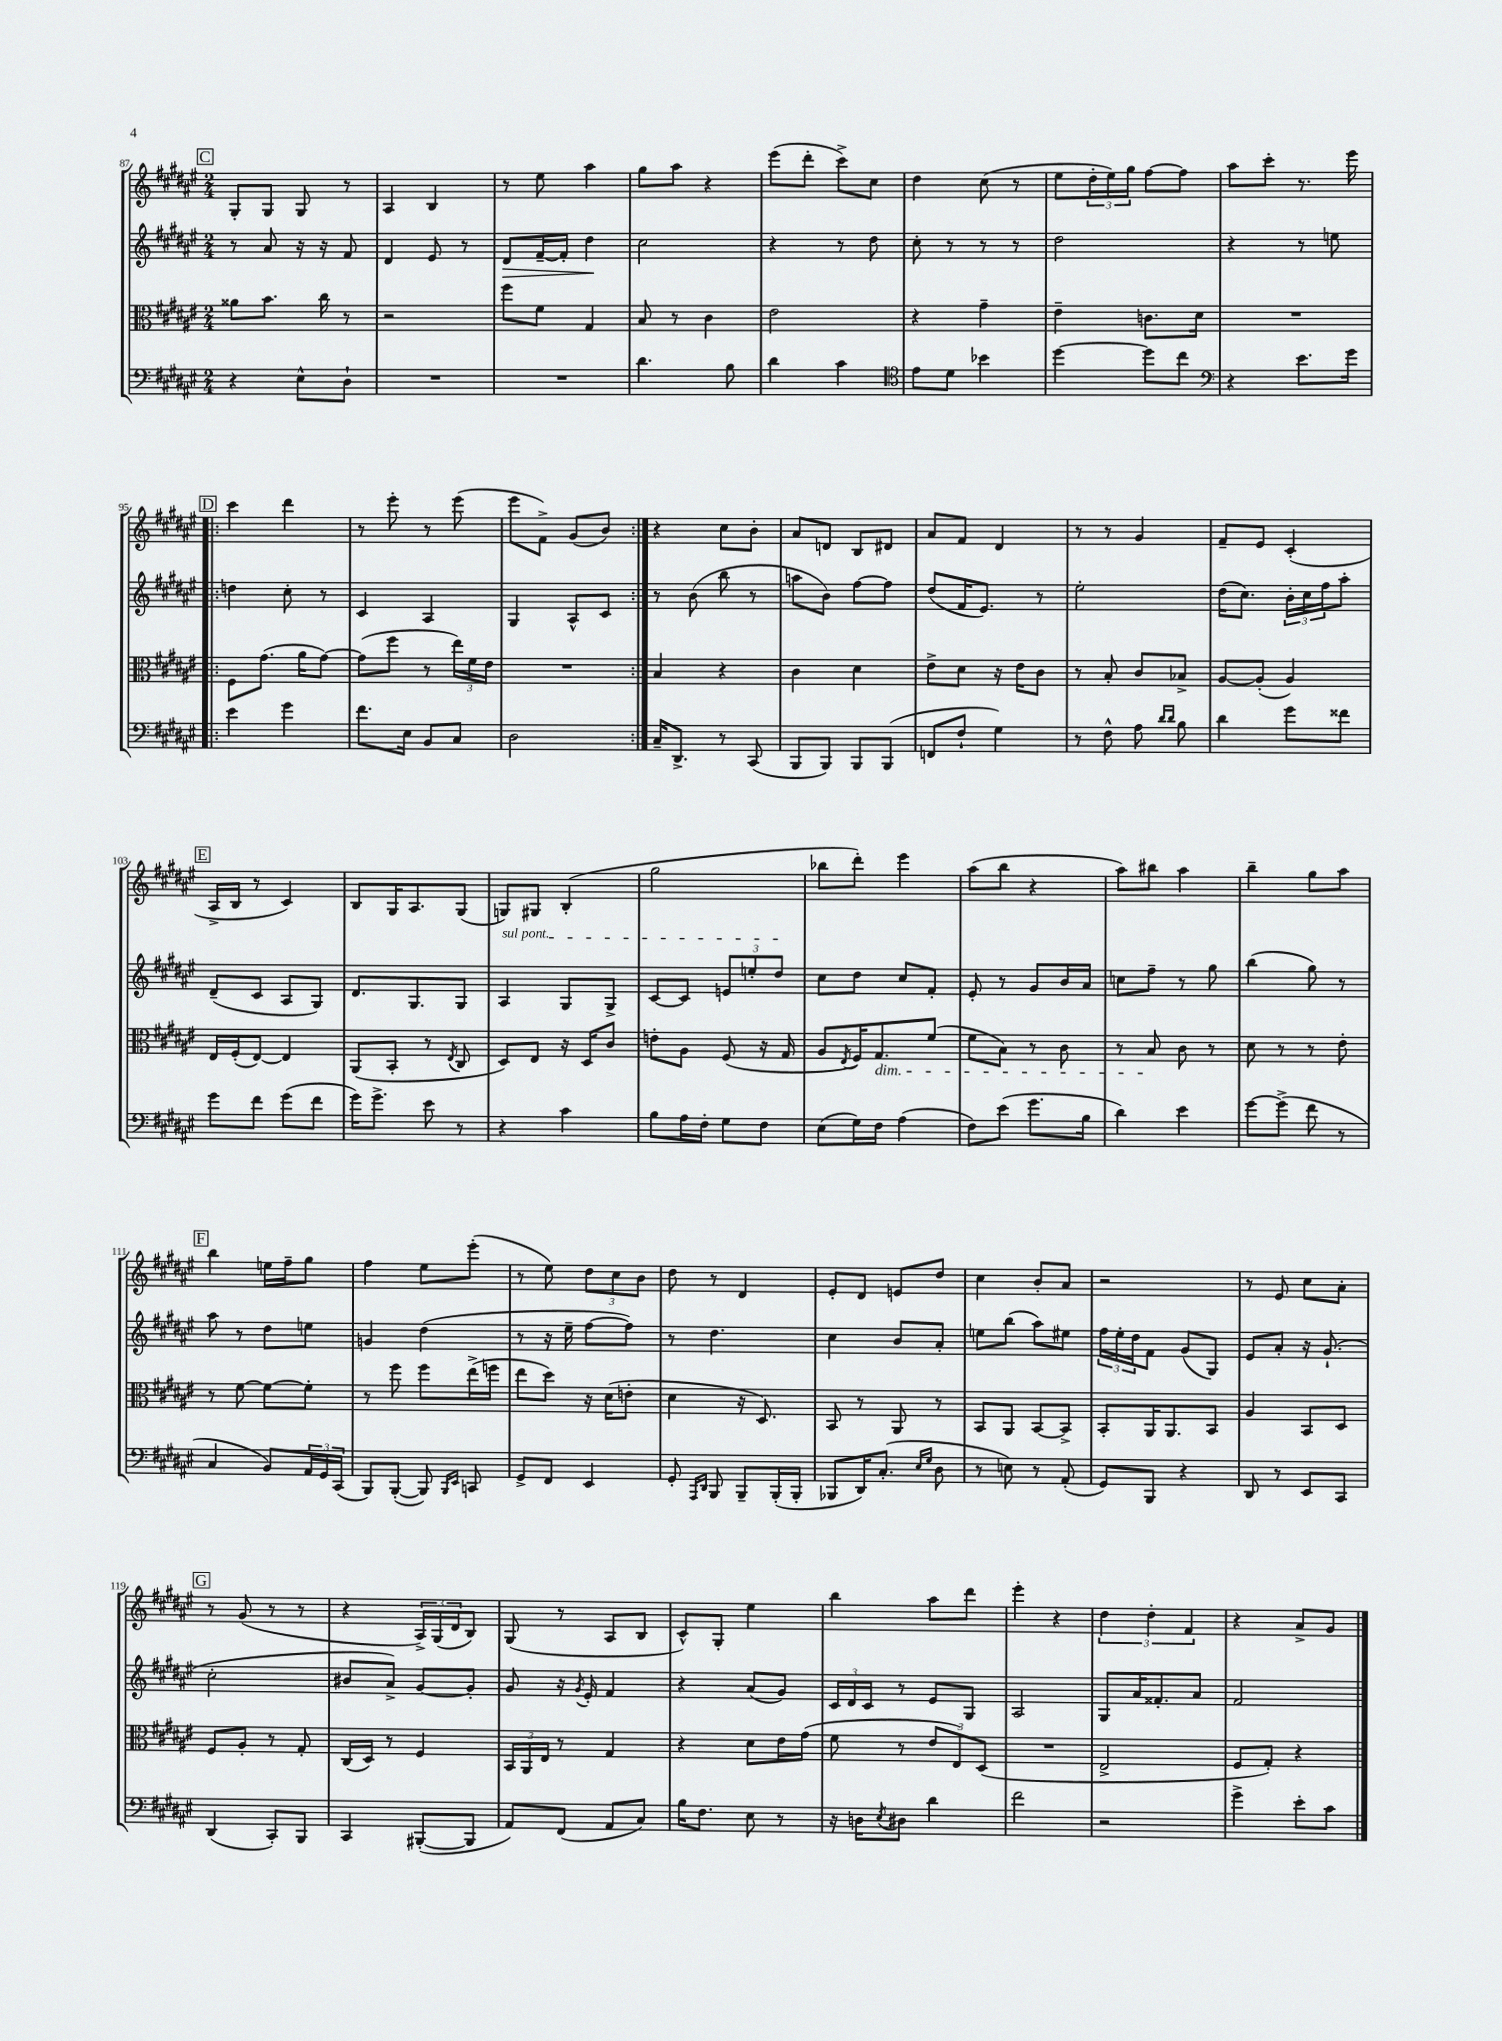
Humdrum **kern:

**kern	**kern	**kern	**kern
*staff4	*staff3	*staff2	*staff1
*clefF4	*clefC3	*clefG2	*clefG2
*k[f#c#g#d#a#e#]	*k[f#c#g#d#a#e#]	*k[f#c#g#d#a#e#]	*k[f#c#g#d#a#e#]
*M2/4	*M2/4	*M2/4	*M2/4
4r	8a##	8r	8G#'
.	8.b	8a#	8G#
8E#^^	.	16r	8G#
.	16cc#	16r	.
8D#`	8r	8f#	8r
=	=	=	=
2r	2r	4d#	4A#
.	.	8e#	4B
.	.	8r	.
=	=	=	=
2r	8ff#	8d#	8r
.	8f#	[16f#~	8ee#
.	.	16f#']	.
.	4G#	4dd#	4aa#
=	=	=	=
4.d#	8B	2cc#	8gg#
.	8r	.	8aa#
.	4c#	.	4r
8B	.	.	.
=	=	=	=
4d#	2e#	4r	(8eee#
.	.	.	8ddd#'
4c#	.	8r	8ccc#^)
.	.	8dd#	8cc#
=	=	=	=
*clefC4	*	*	*
8e#	4r	8cc#'	4dd#
8d#	.	8r	.
4b-	4g#~	8r	(8cc#
.	.	8r	8r
=	=	=	=
[4dd#	4e#~	2dd#	8ee#
.	.	.	24dd#'
.	.	.	24ee#)
.	.	.	24gg#
8dd#]	8.c	.	[8ff#
8cc#	.	.	8ff#]
.	16d#	.	.
=	=	=	=
*clefF4	*	*	*
4r	2r	4r	8aa#
.	.	.	8ccc#'
8.e#	.	8r	8.r
.	.	8ee	.
16g#	.	.	16eee#
=!|:	=!|:	=!|:	=!|:
4e#	8F#	4dd	4ccc#
.	(8.g#	.	.
4g#	.	8cc#'	4ddd#
.	16a#	.	.
.	[8g#)	8r	.
=	=	=	=
8.f#	(8g#]	4c#	8r
.	8ff#	.	8eee#'
16E#	.	.	.
8BB	8r	4A#	8r
8C#	24ee#)	.	(8eee#
.	24f#	.	.
.	24e#	.	.
=	=	=	=
2D#	2r	4G#	8eee#
.	.	.	8f#^)
.	.	8A#^^	(8g#
.	.	8c#	8b)
=:|!	=:|!	=:|!	=:|!
16C#~	4B	8r	4r
8.DD#^	.	.	.
.	.	(8b	.
8r	4r	8bb	8cc#
(8CC#	.	8r	8b'
=	=	=	=
8BBB	4c#	8aa	8a#
8BBB)	.	8b)	8d
8BBB	4d#	[8ff#	8B
(8BBB	.	8ff#]	8d#
=	=	=	=
8FF	8e#^	(8dd#	8a#
8F#`	8d#	16f#	8f#
.	.	8.e#)	.
4G#)	16r	.	4d#
.	16e#	.	.
.	8c#	8r	.
=	=	=	=
8r	8r	2ee#'	8r
8F#^^	8B'	.	8r
8A#	8c#	.	4g#
16qqd#	.	.	.
16qqd#	.	.	.
8B	8B-^	.	.
=	=	=	=
4d#	[8A#	(16dd#	8f#~
.	.	8.cc#)	.
.	(8A#']	.	8e#
8g#	4A#)	24b'	(4c#'
.	.	24cc#	.
.	.	24ff#	.
8f##	.	8aa#'	.
=	=	=	=
8g#	16E#	(8d#~	16A#^
.	(16F#'	.	16B
8f#	[8E#)	8c#	8r
(8g#	4E#]	8A#	4c#)
8f#	.	8G#)	.
=	=	=	=
16g#)	(8AA#	8.d#	8B
8.g#^	.	.	.
.	8BB'	.	16G#
.	.	8.G#	8.A#
8e#	8r	.	.
.	8qE#	.	.
8r	8C#	8G#	(8G#
=	=	=	=
4r	8D#)	4A#	8G)
.	8E#	.	8G#
4c#	16r	8G#	(4B'
.	16D#	.	.
.	8c#	8G#^	.
=	=	=	=
8B	8e'	[8c#	2gg#
16A#	8A#	8c#]	.
16F#'	.	.	.
8G#	(8F#	12e	.
.	.	12ee'	.
8F#	16r	.	.
.	.	12dd#	.
.	16G#	.	.
=	=	=	=
(8E#	8A#	8cc#	8bb-
.	8qE#	.	.
16G#)	16F#)	8dd#	8ddd#')
16F#	8.G#	.	.
(4A#	.	8cc#	4eee#
.	(8f#	8f#'	.
=	=	=	=
8F#)	8f#	8e#'	(8aa#
(8e#	8B)	8r	8bb
8.g#	8r	8g#	4r
.	8c#	16b	.
16B	.	16a#	.
=	=	=	=
4d#)	8r	8cc	8aa#)
.	8B	8ff#~	8bb#
4e#	8c#	8r	4aa#
.	8r	8gg#	.
=	=	=	=
[8g#	8d#	(4bb	4bb~
(8g#^]	8r	.	.
8f#	8r	8gg#)	8gg#
8r	8e#'	8r	8aa#
=	=	=	=
4C#	8r	8aa#	4bb
.	[8f#	8r	.
8BB)	8f#_	8dd#	16ee
.	.	.	16ff#~
24AA#	8f#']	8ee	8gg#
24GG#	.	.	.
(24CC#	.	.	.
=	=	=	=
8BBB)	8r	4g	4ff#
([8BBB'	8ff#	.	.
8BBB])	8ff#	(4dd#	8ee#
16qqBBB	.	.	.
16qqEE#	.	.	.
8CC	(16ee#^	.	(8eee#'
.	16ff	.	.
=	=	=	=
8GG#^	8ee#	8r	8r
8FF#	8dd#)	16r	8ee#)
.	.	16ee#~	.
4EE#	16r	[8ff#	12dd#
.	(16d#	.	.
.	.	.	12cc#
.	8e'	8ff#])	.
.	.	.	12b
=	=	=	=
8GG#'	4d#	8r	8dd#
16qqAAA#	.	.	.
16qqDD#	.	.	.
8BBB	.	4.dd#	8r
8BBB~	16r	.	4d#
.	8.D#)	.	.
(16BBB'	.	.	.
16BBB'	.	.	.
=	=	=	=
8BBB-	8BB	4cc#	8e#'
16DD#)	8r	.	8d#
(8.C#'	.	.	.
.	8AA#	8b	8e
16qqE#	.	.	.
16qqG#	.	.	.
8D#	8r	8a#'	8dd#
=	=	=	=
8r	8BB	8ee	4cc#
8E)	8AA#	(8bb	.
8r	[8BB	8aa#)	8b'
(8AA#'	8BB^]	8ee#	8a#
=	=	=	=
8GG#)	8BB'	24ff#	2r
.	.	24ee#'	.
.	.	24dd#	.
8BBB	16AA#	8f#	.
.	8.AA#	.	.
4r	.	(8g#	.
.	8BB	8G#)	.
=	=	=	=
8DD#	4A#	8e#	8r
8r	.	8a#'	8e#
8EE#	8BB	16r	8cc#
.	.	(8.g#`	.
8CC#	8D#	.	8a#'
=	=	=	=
(4DD#	8F#	2cc#'	8r
.	8A#'	.	(8g#
8CC#')	8r	.	8r
8BBB	8G#'	.	8r
=	=	=	=
4CC#	(16C#	8b#	4r
.	16D#)	.	.
.	8r	8a#^)	.
([8BBB#'	4F#	[8g#	24A#^)
.	.	.	(24G#
.	.	.	24d#
8BBB#]	.	8g#']	8B)
=	=	=	=
8AA#)	24BB	8g#	(8G#
.	24AA#	.	.
.	24E#	.	.
(8FF#	8r	16r	8r
.	.	8qg#	.
.	.	16e#'	.
8AA#	4G#	4f#	8A#
8C#)	.	.	8B
=	=	=	=
16B	4r	4r	8c#^^)
8.F#	.	.	.
.	.	.	8G#'
8E#	8d#	(8a#	4ee#
8r	16e#	8g#)	.
.	(16g#	.	.
=	=	=	=
16r	8f#	24c#	4bb
.	.	24d#	.
16D	.	.	.
.	.	24c#	.
8qE#	.	.	.
8D#	8r	8r	.
4d#	12e#	8e#	8aa#
.	12E#)	.	.
.	.	8G#	8ddd#
.	(12D#	.	.
=	=	=	=
2f#	2r	2A#	4eee#'
.	.	.	4r
=	=	=	=
2r	2E#^	8G#	6dd#
.	.	16a#	.
.	.	.	6dd#'
.	.	8.f##'	.
.	.	.	6f#
.	.	8a#	.
=	=	=	=
4g#^	8F#	2f#	4r
.	8G#')	.	.
8e#'	4r	.	8a#^
8c#	.	.	8g#
==	==	==	==
*-	*-	*-	*-
